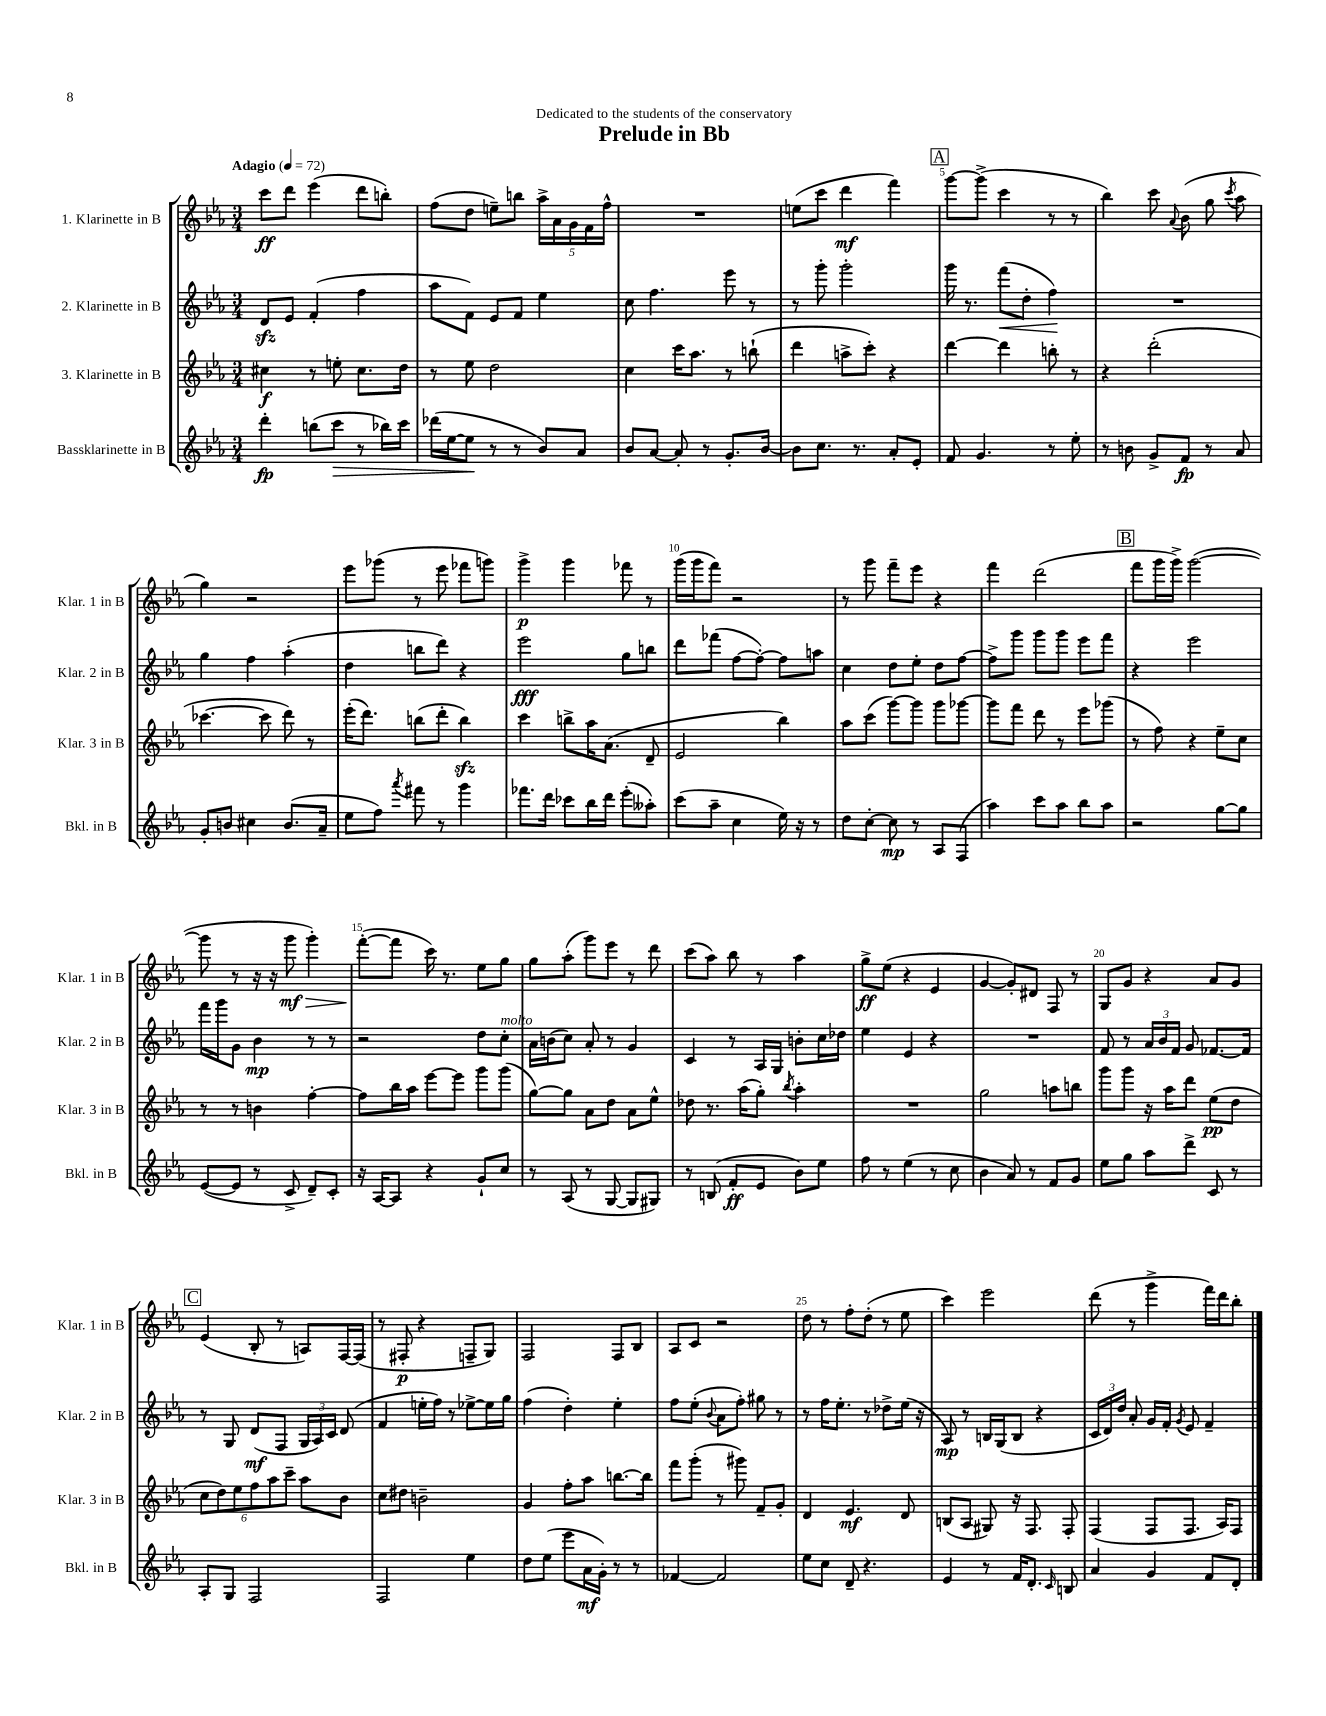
\header { title = "Prelude in Bb" dedication = "Dedicated to the students of the conservatory" }
<<
\new StaffGroup <<
\new Staff = "s0" \with { instrumentName = "1. Klarinette in B" shortInstrumentName = "Klar. 1 in B" } {
    \clef treble \key ees \major \numericTimeSignature \time 3/4 \tempo "Adagio" 4 = 72
    \autoBeamOff c'''8[\ff d'''8] ees'''4( d'''8[ b''8]-.) |
    f''8[( d''8] e''8[--) b''8] \tuplet 5/4 { aes''16[-> aes'16 g'16 f'16 f''16]-^ } |
    R2. |
    e''8[( c'''8] d'''4\mf f'''4) |
    \mark \markup { \box "A" } g'''8[~ g'''8]->( c'''4 r8 r8 |
    bes''4) c'''8 \appoggiatura { aes'8 } bes'8( g''8 \acciaccatura { c'''8 } aes''8 |
    g''4) r2 |
    ees'''8[ ges'''8]( r8 ees'''8 fes'''8[ g'''8]) |
    g'''4->\p g'''4 fes'''8 r8 |
    g'''16[( g'''16 f'''8]) r2 |
    r8 g'''8 f'''8[-- ees'''8] r4 |
    f'''4 d'''2( |
    \mark \markup { \box "B" } f'''8[ g'''16 g'''16]->) g'''2~( |
    g'''8 r8 r16 r16 g'''8\mf\> g'''4-.) |
    f'''8[~-.\!( f'''8] c'''16) r8. ees''8[ g''8] |
    g''8[ aes''8]-.( g'''8[) ees'''8] r8 d'''8 |
    c'''8[( aes''8]) bes''8 r8 aes''4 |
    g''8[->\ff ees''8]( r4 ees'4 |
    g'4~ g'8[-.) dis'8] f8 r8 |
    g8[ g'8] r4 aes'8[ g'8] |
    \mark \markup { \box "C" } ees'4( bes8-. r8 a8[) f16~ f16]( |
    r8 fis8-.\p r4 f8[-- g8]) |
    f2 f8[ bes8] |
    aes8[ c'8] r2 |
    d''8 r8 f''8[-. d''8]-.( r8 ees''8 |
    c'''4) ees'''2 |
    d'''8( r8 g'''4-> f'''16[) d'''16 bes''8]-. \bar "|." |
}
\new Staff = "s1" \with { instrumentName = "2. Klarinette in B" shortInstrumentName = "Klar. 2 in B" } {
    \clef treble \key ees \major \numericTimeSignature \time 3/4
    \autoBeamOff d'8[\sfz ees'8] f'4-.( f''4 |
    aes''8[ f'8]) ees'8[ f'8] ees''4 |
    c''8 f''4. ees'''8 r8 |
    r8 g'''8-. g'''2-. |
    \mark \markup { \box "A" } g'''16 r8. f'''8[\<( d''8]-. f''4\!) |
    R2. |
    g''4 f''4 aes''4-.( |
    d''4 b''8[ d'''8]) r4 |
    ees'''2\fff g''8[ b''8] |
    d'''8[ fes'''8]( f''8[~ f''8]~-.) f''8[ a''8] |
    c''4 d''8[ ees''8]-. d''8[ f''8]~ |
    f''8[-> g'''8] g'''8[ g'''8] ees'''8[ f'''8] |
    \mark \markup { \box "B" } r4 ees'''2 |
    f'''16[ g'''16 g'8] bes'4\mp r8 r8 |
    r2 d''8[ c''8]-.^\markup { \italic "molto" } |
    aes'16[ b'16( c''8]) aes'8-. r8 g'4 |
    c'4 r8 aes16[ g16] b'8[-. c''16 des''16] |
    ees''4 ees'4 r4 |
    R2. |
    f'8 r8 \tuplet 3/2 { aes'16[ bes'16 f'16] } g'8 fes'8.[~ fes'16] |
    \mark \markup { \box "C" } r8 g8 d'8[\mf( f8] \tuplet 3/2 { g16[ aes16) c'16] } d'8( |
    f'4 e''16[-. f''16]) r8 ees''8[~-> ees''16 g''16] |
    f''4( d''4-.) ees''4-. |
    f''8[ ees''8]-.( \appoggiatura { bes'8 } aes'8[ f''8]-.) gis''8 r8 |
    r8 f''16[ ees''8.]-. r8 des''8[-> ees''16]( r16 |
    aes8\mp) r8 b16[ g16( b8] r4 |
    \tuplet 3/2 { c'16[ d'16) d''16] } aes'8-. g'16[ f'16]-. \acciaccatura { g'8 } ees'8 f'4-- \bar "|." |
}
\new Staff = "s2" \with { instrumentName = "3. Klarinette in B" shortInstrumentName = "Klar. 3 in B" } {
    \clef treble \key ees \major \numericTimeSignature \time 3/4
    \autoBeamOff cis''4\f r8 e''8-. cis''8.[ d''16] |
    r8 ees''8 d''2 |
    c''4 c'''16[ aes''8.] r8 b''8-!( |
    d'''4 a''8[-> c'''8]-.) r4 |
    \mark \markup { \box "A" } d'''4~ d'''4 b''8-. r8 |
    r4 d'''2-.( |
    ces'''4.~ ces'''8 d'''8) r8 |
    ees'''16[-.( d'''8.]) b''8[( d'''8]-. b''4\sfz) |
    c'''4 b''8[-> aes''16 aes'8.]( d'8-- |
    ees'2 bes''4) |
    aes''8[ c'''8]( g'''8[~) g'''8] g'''8[ ges'''8]~ |
    ges'''8[ f'''8] d'''8 r8 ees'''8[ ges'''8]( |
    \mark \markup { \box "B" } r8 f''8) r4 ees''8[-- c''8] |
    r8 r8 b'4 f''4~-. |
    f''8[ bes''16 aes''16] ees'''8[~ ees'''8] g'''8[ g'''8]( |
    g''8[~) g''8] aes'8[ d''8] aes'8[ ees''8]-^ |
    des''8 r8. aes''16[( g''8]-.) \acciaccatura { bes''8 } aes''4-. |
    R2. |
    g''2 a''8[ b''8] |
    g'''8[ g'''8] r16 aes''16[ d'''8] ees''8[\pp( d''8] |
    \mark \markup { \box "C" } \tuplet 6/4 { c''8[ d''8) ees''8 f''8 aes''8 c'''8]-- } aes''8[ bes'8] |
    c''8[ dis''8] b'2-- |
    g'4 f''8[-. aes''8] b''8.[~ b''16] |
    f'''8[ g'''8]-.( r8 gis'''8) f'8[-- g'8]-. |
    d'4 ees'4.\mf d'8 |
    b8[( aes8] gis8) r16 f8. f8-. |
    f4( f8[ f8.] aes16[) f8] \bar "|." |
}
\new Staff = "s3" \with { instrumentName = "Bassklarinette in B" shortInstrumentName = "Bkl. in B" } {
    \clef treble \key ees \major \numericTimeSignature \time 3/4
    \autoBeamOff d'''4-.\fp b''8[( c'''8]\> r8 bes''16[) c'''16] |
    des'''16[( ees''16~ ees''8]\! r8 r8 bes'8[) aes'8] |
    bes'8[ aes'8]~ aes'8-. r8 g'8.[-. bes'16]~ |
    bes'8[ c''8.] r8. aes'8[-. ees'8]-. |
    \mark \markup { \box "A" } f'8 g'4. r8 ees''8-. |
    r8 b'8 g'8[-> f'8]\fp r8 aes'8 |
    g'8[-. b'8] cis''4 b'8.[( aes'16]-- |
    ees''8[ f''8]) \acciaccatura { aes'''8 } fis'''8 r8 g'''4 |
    fes'''8.[ d'''16] ces'''8[ bes''16 d'''16] ees'''8[-.( aeses''8]-.) |
    c'''8[( aes''8]-- c''4 ees''16) r16 r8 |
    d''8[ c''8]~-. c''8\mp r8 aes8[ f8]( |
    aes''4) c'''8[ aes''8] bes''8[ aes''8] |
    \mark \markup { \box "B" } r2 g''8[~ g''8] |
    ees'8[~( ees'8] r8 c'8-> d'8[--) c'8]-. |
    r16 aes16[~ aes8] r4 g'8[-! c''8] |
    r8 aes8( r8 g8~ g8[ gis8]) |
    r8 b8( f'8[-.\ff ees'8] bes'8[) ees''8] |
    f''8 r8 ees''4( r8 c''8 |
    bes'4 aes'8) r8 f'8[ g'8] |
    ees''8[ g''8] aes''8[ d'''8]-> c'8 r8 |
    \mark \markup { \box "C" } aes8[-. g8] f2 |
    f2 ees''4 |
    d''8[ ees''8]( ees'''8[ aes'16\mf g'16]-.) r8 r8 |
    fes'4~ fes'2 |
    ees''8[ c''8] d'8-- r4. |
    ees'4 r8 f'16[ d'8.]-. \grace { c'16 } b8 |
    aes'4 g'4 f'8[ d'8]-. \bar "|." |
}
>>
>>
\layout { \context { \Score \override BarNumber.break-visibility = ##(#f #t #t) barNumberVisibility = #(every-nth-bar-number-visible 5) } }
